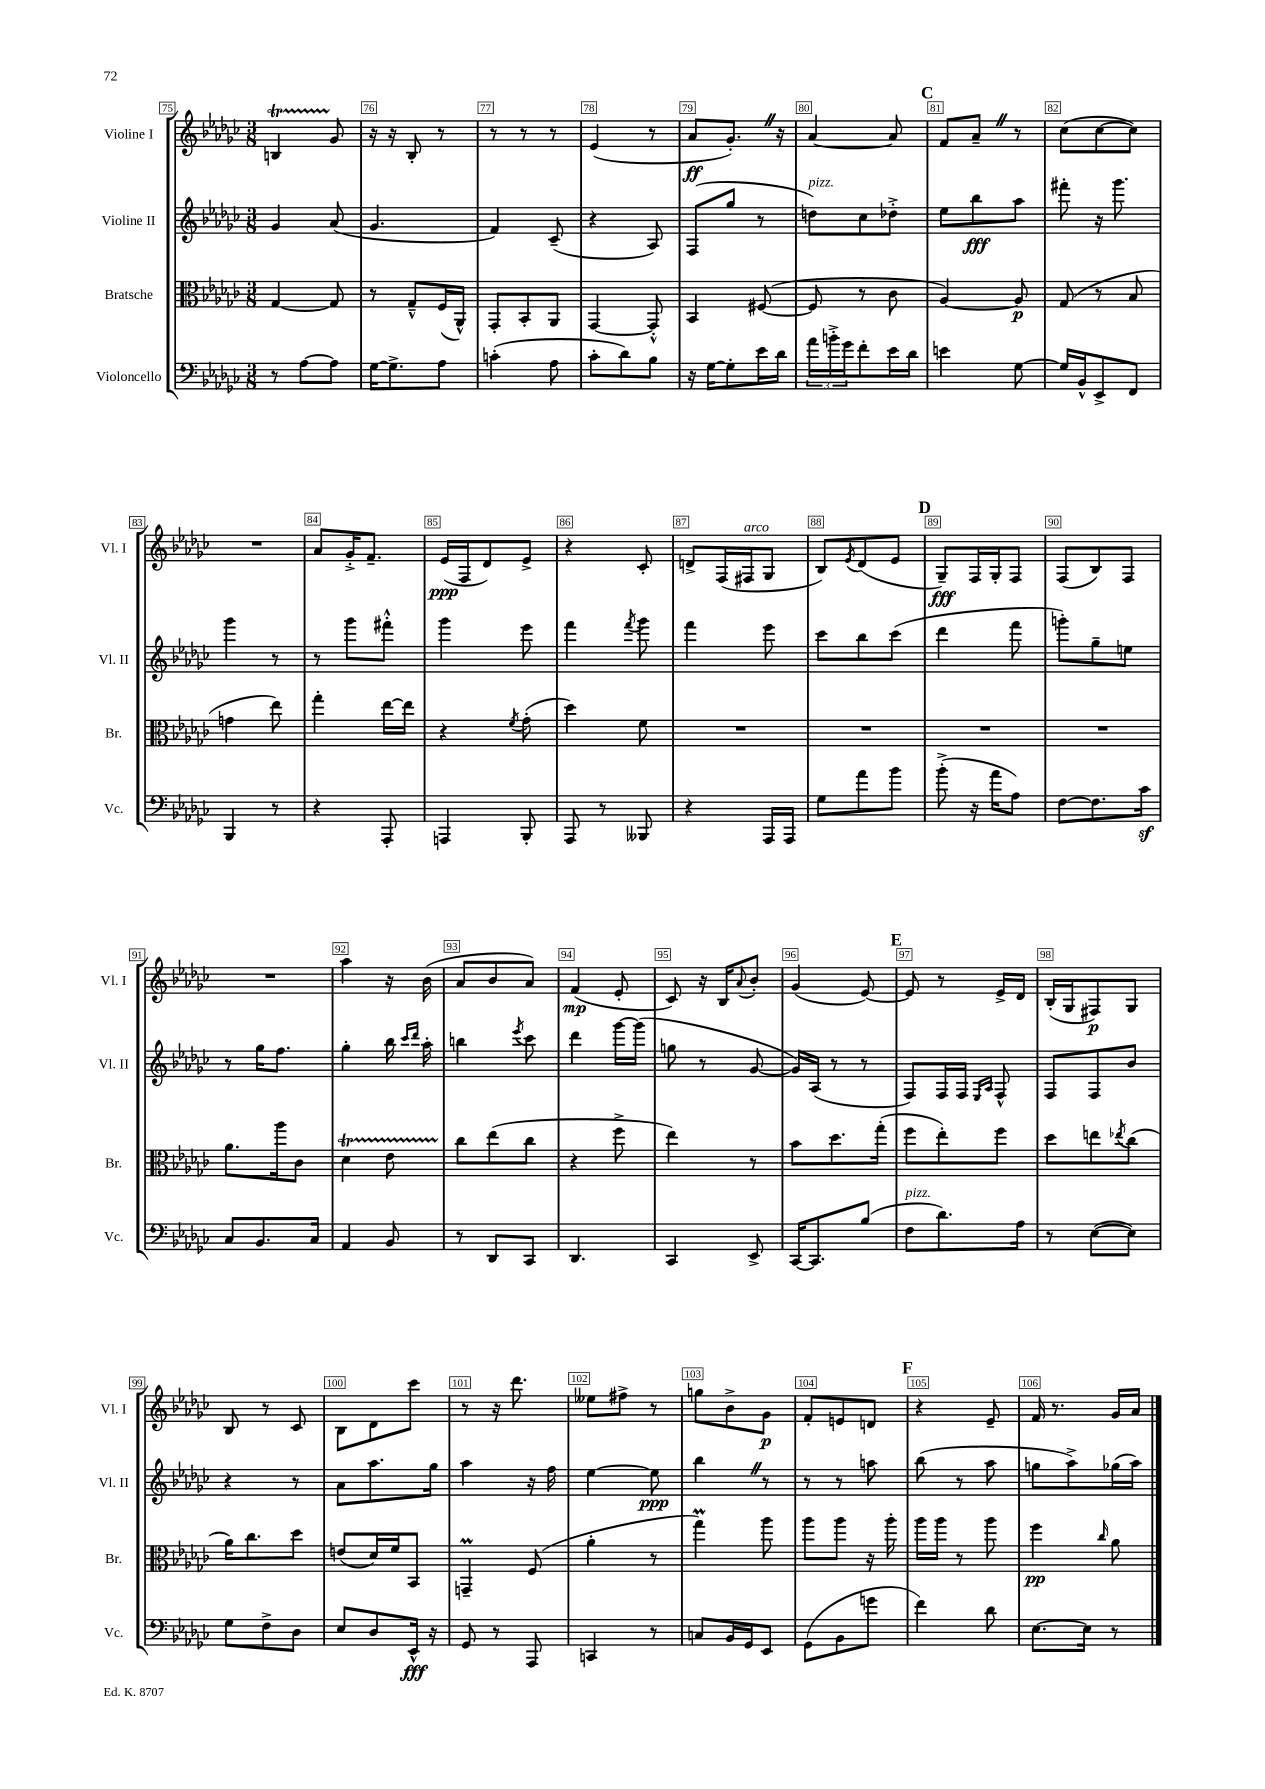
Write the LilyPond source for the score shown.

<<
\new StaffGroup <<
\new Staff = "s0" \with { instrumentName = "Violine I" shortInstrumentName = "Vl. I" } {
    \clef treble \key ges \major \numericTimeSignature \time 3/8
    b4\startTrillSpan ges'8\stopTrillSpan |
    r16 r16 bes8-. r8 |
    r8 r8 r8 |
    ees'4( r8 |
    aes'8\ff ges'8.-.) \once \override BreathingSign.text = \markup { \musicglyph "scripts.caesura.straight" } \breathe r16 |
    aes'4~ aes'8 |
    \mark \markup { \bold "C" } f'8 aes'8-- \once \override BreathingSign.text = \markup { \musicglyph "scripts.caesura.straight" } \breathe r8 |
    ces''8( ces''8~ ces''8) |
    R4. |
    aes'8 ges'16-.-> f'8.-- |
    ees'16\ppp( f16 des'8) ees'8-> |
    r4 ces'8-. |
    d'8-> f16( fis16^\markup { \italic "arco" } ges8 |
    bes8) \acciaccatura { ees'8 } des'8( ees'8 |
    \mark \markup { \bold "D" } ges8--\fff) f16 ges16-. f8 |
    f8( bes8) f8 |
    R4. |
    aes''4 r16 bes'16( |
    aes'8 bes'8 aes'8) |
    f'4\mp( ees'8-. |
    ces'8) r16 bes16 \appoggiatura { aes'8 } bes'8-. |
    ges'4( ees'8~) |
    \mark \markup { \bold "E" } ees'8 r8 ees'16-> des'16 |
    bes16-.( ges16 fis8\p) ges8 |
    bes8 r8 ces'8 |
    bes8 des'8 ces'''8 |
    r8 r16 des'''8. |
    eeses''8 fis''8-> r8 |
    g''8 bes'8-> ges'8\p |
    f'8-. e'8 d'8 |
    \mark \markup { \bold "F" } r4 ees'8-- |
    f'16 r8. ges'16 aes'16 \bar "|." |
}
\new Staff = "s1" \with { instrumentName = "Violine II" shortInstrumentName = "Vl. II" } {
    \clef treble \key ges \major \numericTimeSignature \time 3/8
    ges'4 aes'8( |
    ges'4. |
    f'4) ces'8--( |
    r4 aes8) |
    f8( ges''8 r8 |
    d''8^\markup { \italic "pizz." }) ces''8 des''8-.-> |
    \mark \markup { \bold "C" } ees''8 bes''8\fff aes''8 |
    fis'''8-. r16 ges'''8. |
    ges'''4 r8 |
    r8 ges'''8 fis'''8-.-^ |
    ges'''4 ees'''8 |
    f'''4 \acciaccatura { f'''8 } ges'''8 |
    f'''4 ees'''8 |
    ces'''8 bes''8 ces'''8( |
    \mark \markup { \bold "D" } des'''4 f'''8 |
    g'''8-.) ges''8-- e''8 |
    r8 ges''16 f''8. |
    ges''4-. bes''16 \grace { ces'''16 des'''16 } aes''16-. |
    b''4 \acciaccatura { ees'''8 } ces'''8 |
    des'''4 ges'''16~ ges'''16( |
    g''8 r8 ges'8~ |
    ges'16) aes16( r8 r8 |
    \mark \markup { \bold "E" } f8) f16 f16 \grace { ees16 aes16 } f8-^ |
    f8 f8 bes'8 |
    r4 r8 |
    aes'8 aes''8. ges''16 |
    aes''4 r16 f''16 |
    ees''4~ ees''8\ppp |
    bes''4 \once \override BreathingSign.text = \markup { \musicglyph "scripts.caesura.straight" } \breathe r8 |
    r8 r8 a''8 |
    \mark \markup { \bold "F" } bes''8( r8 aes''8 |
    g''8 aes''8->) ges''16( aes''16) \bar "|." |
}
\new Staff = "s2" \with { instrumentName = "Bratsche" shortInstrumentName = "Br." } {
    \clef alto \key ges \major \numericTimeSignature \time 3/8
    ges4~ ges8 |
    r8 ges8---^ f16( aes,16-^) |
    ges,8-. bes,8-. aes,8 |
    ges,4~ ges,8-.-^ |
    bes,4 fis8~( |
    fis8 r8 ces'8 |
    \mark \markup { \bold "C" } aes4~) aes8\p |
    ges8( r8 bes8 |
    g'4 ees''8) |
    ges''4-. ees''16~ ees''16 |
    r4 \acciaccatura { f'8 } ges'8-.( |
    des''4) f'8 |
    R4. |
    R4. |
    \mark \markup { \bold "D" } R4. |
    R4. |
    aes'8. aes''16 ces'8 |
    des'4\startTrillSpan ees'8 |
    ces''8\stopTrillSpan ees''8( ces''8 |
    r4 f''8-> |
    ees''4) r8 |
    bes'8 des''8. ges''16-.( |
    \mark \markup { \bold "E" } f''8 ees''8-.) f''8 |
    des''8 e''8 \acciaccatura { ees''8 } ces''8( |
    aes'16) ces''8. des''8 |
    e'8( des'16) f'16 bes,8 |
    g,4--\prall f8( |
    aes'4-. r8 |
    ges''4\prall) aes''8 |
    aes''8 aes''8 r16 aes''16-. |
    \mark \markup { \bold "F" } aes''16 aes''16 r8 aes''8 |
    f''4\pp \grace { ces''16 } aes'8 \bar "|." |
}
\new Staff = "s3" \with { instrumentName = "Violoncello" shortInstrumentName = "Vc." } {
    \clef bass \key ges \major \numericTimeSignature \time 3/8
    r8 aes8~ aes8 |
    ges16~ ges8.-> aes8 |
    c'4-.( aes8 |
    ces'8-. des'8) bes8 |
    r16 ges16~ ges8-. ees'16 des'16 |
    \tuplet 3/2 { aes'16 b'16-.-> ges'16 } f'8-. ees'16 des'16 |
    \mark \markup { \bold "C" } e'4 ges8~ |
    ges16 bes,16-^ ees,8-> f,8 |
    bes,,4 r8 |
    r4 aes,,8-. |
    a,,4 bes,,8-. |
    aes,,8 r8 beses,,8 |
    r4 aes,,16 aes,,16 |
    ges8 aes'8 bes'8 |
    \mark \markup { \bold "D" } bes'8-.->( r16 aes'16 aes8) |
    f8~ f8. ces'16\sf |
    ces8 bes,8. ces16 |
    aes,4 bes,8 |
    r8 des,8 ces,8 |
    des,4. |
    ces,4 ees,8-> |
    ces,16~ ces,8. bes8( |
    \mark \markup { \bold "E" } f8^\markup { \italic "pizz." } des'8.) aes16 |
    r8 ees8~( ees8) |
    ges8 f8-> des8 |
    ees8 des8 ees,16-^\fff r16 |
    ges,8 r8 aes,,8 |
    c,4 r8 |
    c8 bes,16 ges,16 ees,8 |
    ges,8( bes,8 g'8 |
    \mark \markup { \bold "F" } f'4) des'8 |
    ees8.~ ees16 r8 \bar "|." |
}
>>
>>
\layout { \context { \Score currentBarNumber = #75 \override BarNumber.break-visibility = ##(#f #t #t) barNumberVisibility = #all-bar-numbers-visible \override BarNumber.stencil = #(make-stencil-boxer 0.1 0.3 ly:text-interface::print) } }
